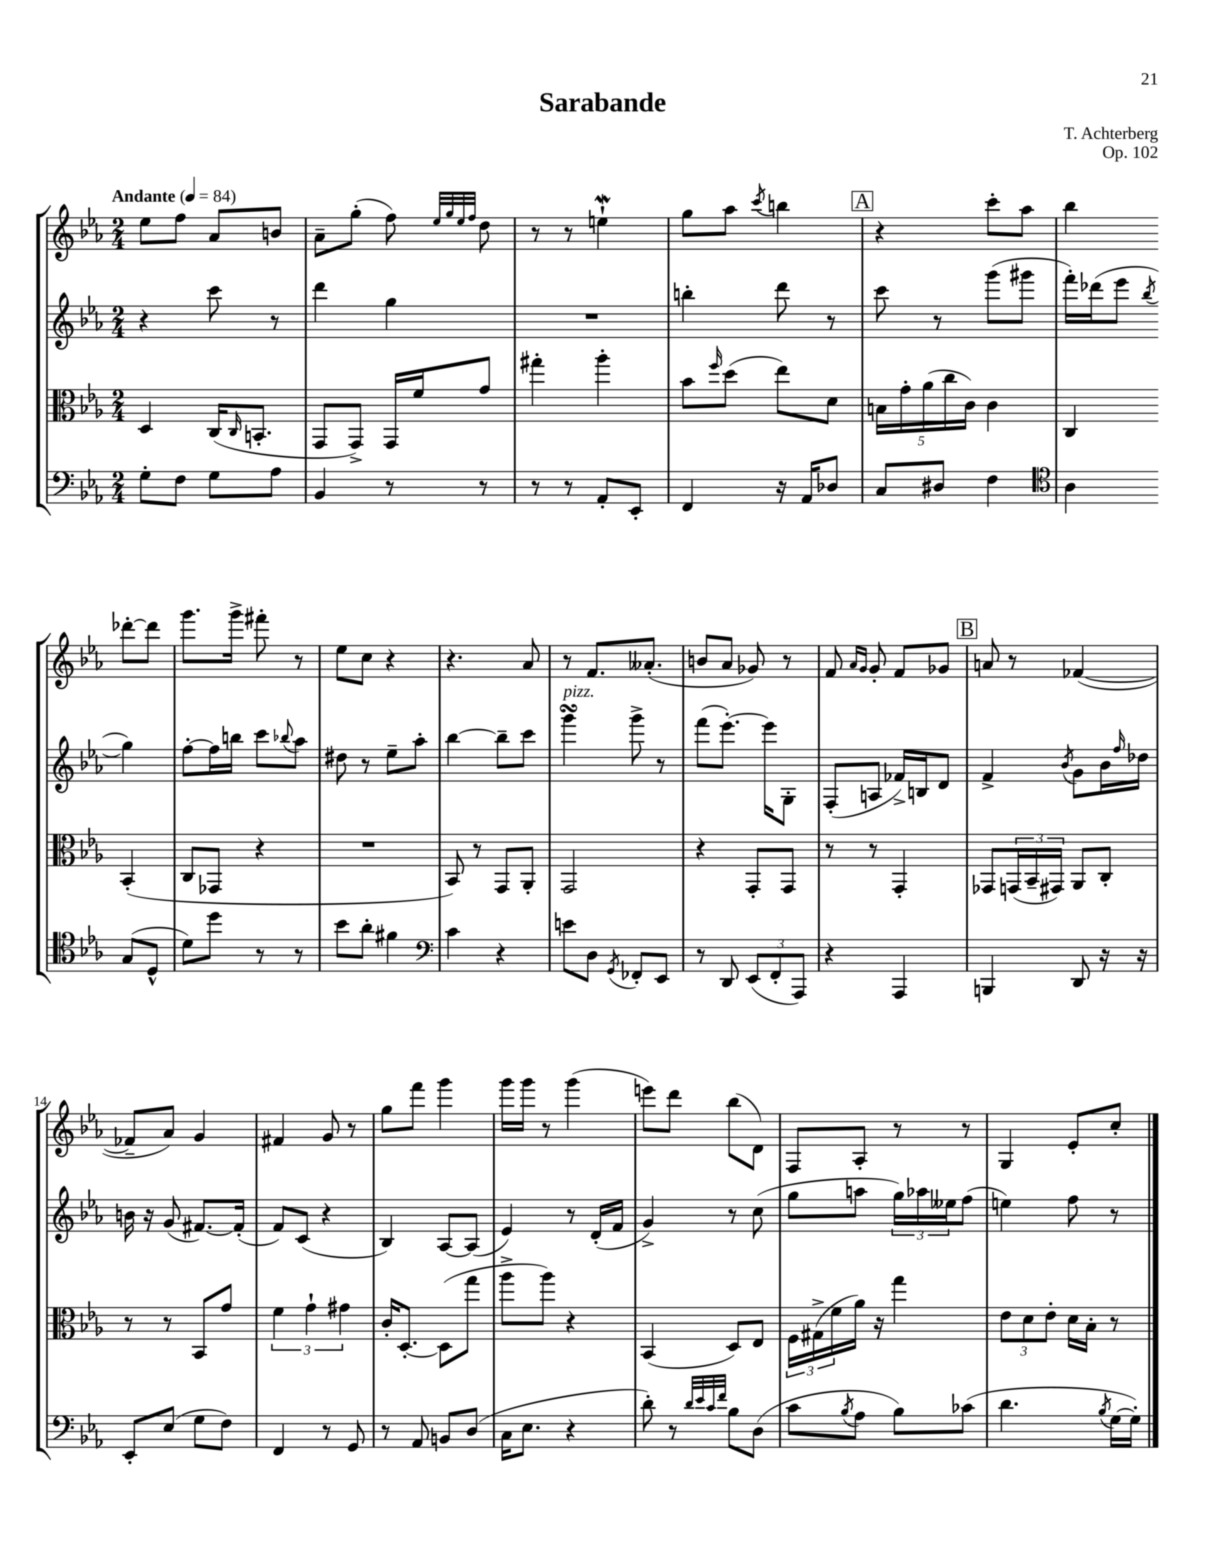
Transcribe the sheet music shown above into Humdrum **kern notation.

**kern	**kern	**kern	**kern
*staff4	*staff3	*staff2	*staff1
*clefF4	*clefC3	*clefG2	*clefG2
*k[b-e-a-]	*k[b-e-a-]	*k[b-e-a-]	*k[b-e-a-]
*M2/4	*M2/4	*M2/4	*M2/4
*MM84	*MM84	*MM84	*MM84
8G'	4D	4r	8ee-
8F	.	.	8ff
8G	(16C	8ccc	8a-
.	16qqC	.	.
.	8.BB'	.	.
8A-	.	8r	8b
=	=	=	=
4BB-	8GG	4ddd	8a-~
.	8GG^)	.	(8gg'
8r	16GG	4gg	8ff)
.	16f	.	.
.	.	.	32qqee-
.	.	.	32qqgg
.	.	.	32qqee-
.	.	.	32qqff
8r	8g	.	8dd
=	=	=	=
8r	4gg#'	2r	8r
8r	.	.	8r
8AA-'	4aa-'	.	4ee`
8EE-'	.	.	.
=	=	=	=
4FF	8b-	4bb'	8gg
.	16qqff	.	.
.	(8dd	.	8aa-
.	.	.	8qccc
16r	8ee-)	8ddd	4bb
16AA-	.	.	.
8D-	8d	8r	.
=	=	=	=
8C	20B	8ccc	4r
.	20g'	.	.
.	(20a-	.	.
8D#	.	8r	.
.	20cc	.	.
.	20c)	.	.
4F	4c	(8ggg	8ccc'
.	.	8ggg#	8aa-
=	=	=	=
*clefC4	*	*	*
4A-	4C	16fff')	4bb-
.	.	(16ddd-	.
.	.	8eee-	.
.	.	8qbb-	.
(8G	(4BB-'	4gg)	[8ddd-'
8D^^	.	.	8ddd-]
=	=	=	=
8d)	8C	[8ff'	8.ggg
8dd	8GG-	16ff]	.
.	.	16bb	16ggg^
8r	4r	8ccc	8fff#'
.	.	8qqbb-	.
8r	.	8aa-	8r
=	=	=	=
8b-	2r	8dd#	8ee-
8a-'	.	8r	8cc
4f#	.	8ee-~	4r
.	.	8aa-'	.
=	=	=	=
*clefF4	*	*	*
4c	8BB-)	[4bb-	4.r
.	8r	.	.
4r	8GG	8bb-~]	.
.	8AA-'	8ccc	8a-
=	=	=	=
8e	2GG	4ggg	8r
8D	.	.	8.f
8qGG	.	.	.
8FF-'	.	8ggg^	.
.	.	.	(8.a--'
8EE-	.	8r	.
=	=	=	=
8r	4r	(8fff	8b
8DD	.	[8.eee-')	8a-
(12EE-	8GG'	.	8g-)
.	.	16eee-]	.
12FF'	.	.	.
.	8GG	8G'	8r
12AAA-)	.	.	.
=	=	=	=
4r	8r	(8F'	8f
.	.	.	16qqa-
.	.	.	16qqg
.	8r	8A	8g'
4AAA-	4GG'	16f-^)	8f
.	.	16B	.
.	.	8d	8g-
=	=	=	=
4BBB	8GG-	4f^	8a
.	(24GG	.	8r
.	24BB-~	.	.
.	24GG#)	.	.
.	.	8qb-	.
8DD	8AA-	8g	([4f-
16r	8C'	16b-	.
.	.	16qqff	.
16r	.	16dd-	.
=	=	=	=
8EE-'	8r	16b	8f-~]
.	.	16r	.
(8E-	8r	(8g	8a-)
8G	8BB-	[8.f#)	4g
8F)	8g	.	.
.	.	(16f#']	.
=	=	=	=
4FF	6f	8f)	4f#
.	.	(8c	.
.	6g`	.	.
8r	.	4r	8g
.	6g#	.	.
8GG	.	.	8r
=	=	=	=
8r	16c'	4B-)	8gg
.	[8.D'	.	.
8AA-	.	.	8fff
8BB	(8D]	[8A-	4ggg
(8D	8gg	(8A-]	.
=	=	=	=
16C	8aa-^	4e-)	16ggg
8.E-	.	.	16ggg
.	8aa-)	.	8r
4r	4r	8r	(4ggg
.	.	(16d'	.
.	.	16f	.
=	=	=	=
8d')	(4BB-	4g^)	8eee)
8r	.	.	8ddd
32qqd	.	.	.
32qqe-	.	.	.
32qqc	.	.	.
32qqf	.	.	.
8B-	8D)	8r	(8bb-
(8D	8E-	(8cc	8d)
=	=	=	=
8c	24F	8gg	8F
.	(24G#^	.	.
.	24f	.	.
8qB-	.	.	.
8A-	16a-)	8aa	8A-'
.	16r	.	.
8B-)	4gg	24gg)	8r
.	.	24aa-	.
.	.	24ee--	.
(8c-	.	(8ff	8r
=	=	=	=
4.d	12e-	4ee)	4G
.	12d	.	.
.	12e-'	.	.
.	16d	8ff	8e-'
.	16B-'	.	.
8qB-	.	.	.
[16G	8r	8r	8cc'
16G'])	.	.	.
==	==	==	==
*-	*-	*-	*-
